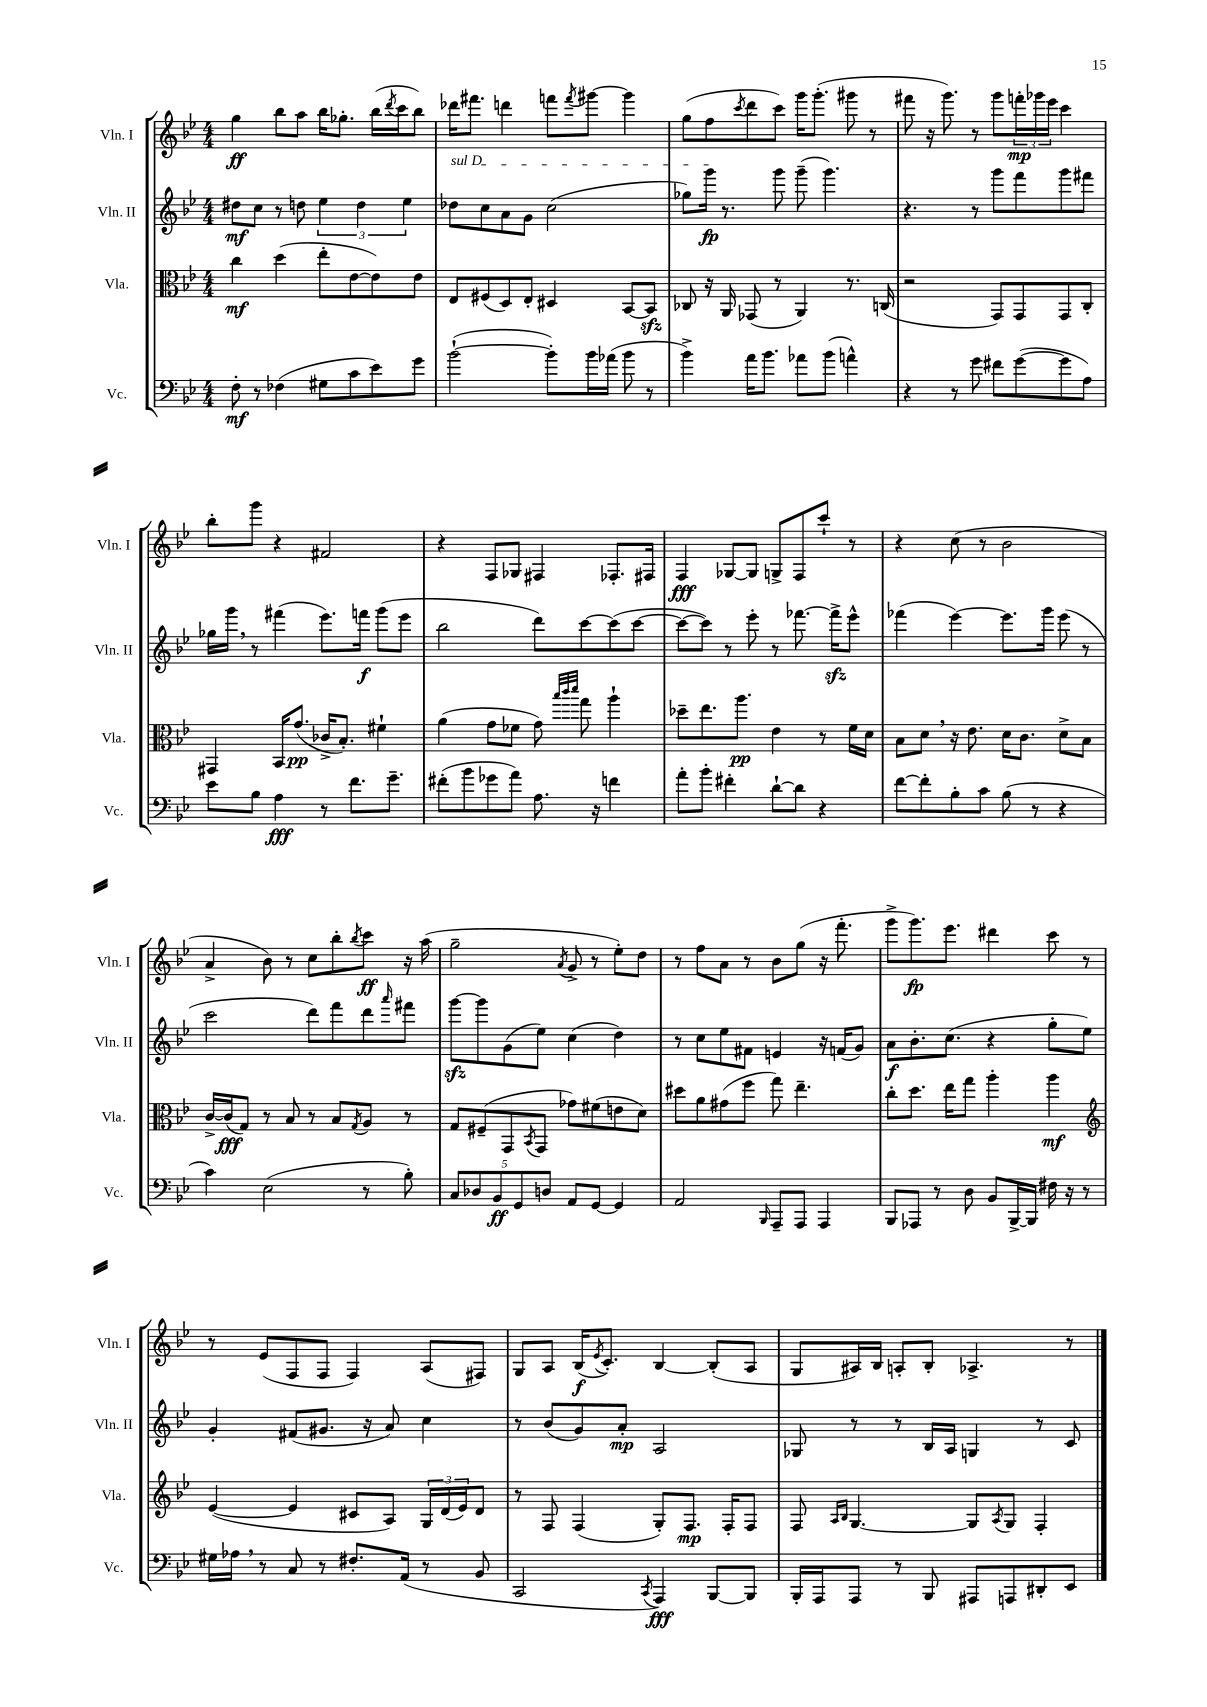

**kern	**kern	**kern	**kern
*staff4	*staff3	*staff2	*staff1
*clefF4	*clefC3	*clefG2	*clefG2
*k[b-e-]	*k[b-e-]	*k[b-e-]	*k[b-e-]
*M4/4	*M4/4	*M4/4	*M4/4
8F'	4cc	8dd#	4gg
8r	.	8cc	.
(4F-	(4dd	8r	8bb-
.	.	8dd	8aa
8G#	8ee-'	6ee-	16bb-
.	.	.	8.gg-'
8c	[8e-	.	.
.	.	6dd	.
8e-)	8e-])	.	(16bb-
.	.	.	8qddd
.	.	.	16ccc
.	.	6ee-	.
8g	8e-	.	8bb-)
=	=	=	=
([2b-`	8E-	8dd-	16ddd-
.	.	.	8.fff#
.	(8F#	8cc	.
.	8D)	8a	4ddd
.	8E-'	8g	.
8b-'])	4D#	(2cc	8fff
.	.	.	8qfff
16b-	.	.	[8ggg#
(16a-	.	.	.
8b-	[8BB-	.	4ggg#]
8r	8BB-]	.	.
=	=	=	=
4b-^)	8C-	8gg-)	(8gg
.	16r	16ggg	8ff
.	16AA	8.r	.
.	.	.	8qccc
16a	(8GG-	.	8ddd
8.b-	.	.	.
.	8r	8ggg	8ccc)
8a-	4AA)	(8ggg~	16ggg
.	.	.	(8.ggg'
(8b-	.	4.ggg)	.
4a^^)	8.r	.	8ggg#
.	.	.	8r
.	(16C	.	.
=	=	=	=
4r	2r	4.r	8fff#
.	.	.	16r
.	.	.	8.ggg)
8r	.	.	.
8g	.	8r	8r
8f#	8GG)	8ggg	8ggg
([8g	8GG	8fff	24fff'
.	.	.	24ggg-
.	.	.	24eee-
8g]	8GG	8ggg	4ccc
8A)	8C'	8fff#	.
=	=	=	=
8e-	4GG#	16gg-	8bb-'
.	.	16ggg	.
8B-	.	8r	8ggg
4A	16BB-	(4fff#	4r
.	(8.g	.	.
8r	16c-^	8.eee-)	2f#
.	8.B-')	.	.
8.f	.	.	.
.	.	16fff	.
.	4f#`	(8ggg	.
8.g~	.	.	.
.	.	8eee-	.
=	=	=	=
(8f#'	(4a	2bb-	4r
8b-	.	.	.
8g-	8g	.	8F
8a)	8f-	.	8G-
8.A	8g)	8ddd)	4F#
.	32qqbb-	.	.
.	32qqccc	.	.
.	32qqddd	.	.
.	8gg	[8ccc	.
16r	.	.	.
4f	4aa`	(8ccc]	8.F-'
.	.	[8ccc	.
.	.	.	16F#
=	=	=	=
8a'	8dd-~	8ccc_	4F
8b-'	8.ee-	8ccc])	.
4f#'	.	8r	[8G-
.	8.aa	.	.
.	.	8eee-'	8G-]
[8d`	4e-	8r	8G^
8d]	.	[8.fff-	8F
4r	8r	.	8ccc`
.	.	16fff-^]	.
.	16f	8eee-^^	8r
.	16d	.	.
=	=	=	=
[8f	8B-	(4fff-	4r
8f']	8d	.	.
8B-'	16r	[4eee-)	(8cc
.	8.e-	.	.
8c	.	.	8r
(8B-	16d	8.eee-]	2b-
.	8.c	.	.
8r	.	.	.
.	.	16ggg	.
4r	8d^	(8eee-	.
.	8B-	8r	.
=	=	=	=
4c)	[16c^	2ccc	4a^
.	(16c]	.	.
.	8G)	.	.
(2E-	8r	.	8b-)
.	8B-	.	8r
.	8r	8ddd)	8cc
.	8B-	8fff	8bb-'
.	8qG	.	8qbb-
8r	8A	8ddd	8ccc
.	.	16qqaaa	.
8B-')	8r	8fff#	16r
.	.	.	(16aa
=	=	=	=
10C	8G	[8ggg	2gg~
10D-	.	.	.
.	(8F#~	8ggg]	.
10BB-	.	.	.
.	8GG	(8g	.
10GG	.	.	.
.	8qBB-	.	.
.	8GG	8ee-)	.
10D	.	.	.
.	.	.	8qa
8AA	8g-)	(4cc	8g^
[8GG	(8f#	.	8r
4GG]	8e	4dd)	8ee-')
.	8d)	.	8dd
=	=	=	=
2AA	8dd#	8r	8r
.	8a	8cc	8ff
.	(8g#	8ee-	8a
.	8ff	8f#	8r
16qqBBB-	.	.	.
8AAA~	8gg)	4e	8b-
8AAA	4.ee-~	.	(8gg
4AAA	.	16r	16r
.	.	(16f	8.fff'
.	.	8g)	.
=	=	=	=
8BBB-	8cc'	8a	8ggg^
8AAA-	8.dd	8.b-'	8.ggg)
8r	.	.	.
.	16ee-	(8.cc	8.eee-
8D	8gg	.	.
8BB-	4aa'	4r	4ddd#
[16BBB-^	.	.	.
16BBB-]	.	.	.
16F#	4aa	8gg'	8ccc
16r	.	.	.
8r	.	8ee-)	8r
=	=	=	=
*	*clefG2	*	*
16G#	([4e-	4g'	8r
16A-	.	.	.
8r	.	.	(8e-
8C	4e-]	(8f#	8F
8r	.	8.g#	8F
8.F#'	8c#	.	4F)
.	.	16r	.
.	8A)	8a)	.
(16AA	.	.	.
8r	24G	4cc	(8A
.	(24d	.	.
.	24e-)	.	.
8BB-	8d	.	8F#)
=	=	=	=
2CC	8r	8r	8G
.	8F	(8b-	8A
.	(4F	8g)	(16B-
.	.	.	8qe-
.	.	.	8.c')
.	.	8a'	.
8qCC	.	.	.
4AAA)	8G')	2A	[4B-
.	8.F	.	.
[8BBB-	.	.	(8B-']
.	16F'	.	.
8BBB-]	8F	.	8A
=	=	=	=
16BBB-'	8F	8G-	8G
16AAA	.	.	.
.	16qqA	.	.
.	16qqB-	.	.
8AAA	[4.G	8r	16A#)
.	.	.	16B-
8r	.	8r	8A'
8BBB-	.	16B-	8B-'
.	.	16A	.
8AAA#	8G]	4G	4.A-^
.	8qA	.	.
8AAA	8G	.	.
8DD#'	4F'	8r	.
8EE-	.	8c	8r
==	==	==	==
*-	*-	*-	*-
